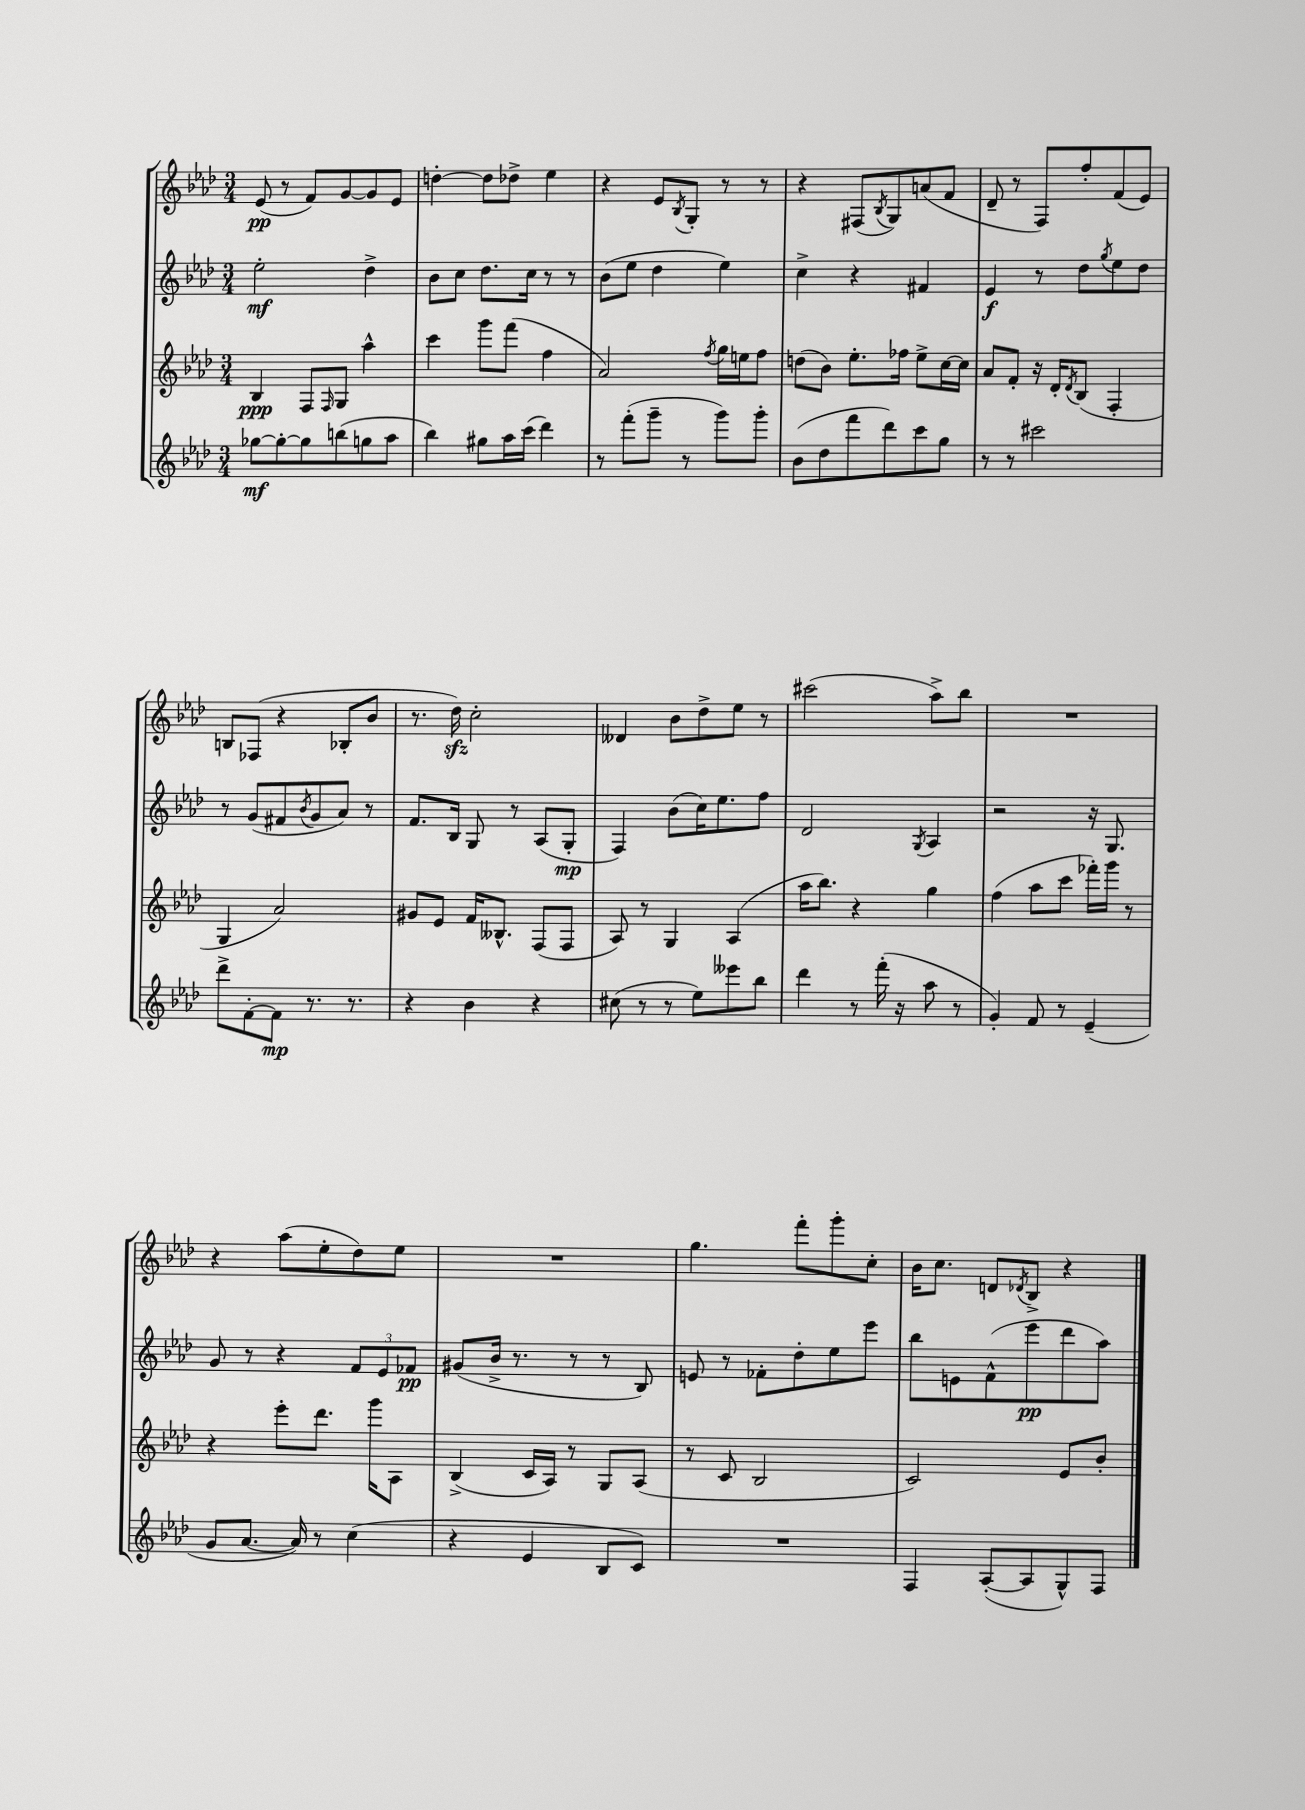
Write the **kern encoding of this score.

**kern	**kern	**kern	**kern
*staff4	*staff3	*staff2	*staff1
*clefG2	*clefG2	*clefG2	*clefG2
*k[b-e-a-d-]	*k[b-e-a-d-]	*k[b-e-a-d-]	*k[b-e-a-d-]
*M3/4	*M3/4	*M3/4	*M3/4
[8gg-\L	4B-/	2ee-'\	(8e-/
8gg-'\_	.	.	8r
8gg-\]	8F/L	.	8f/L)
.	16qqF/	.	.
(8bb\	8G/J	.	[8g/
8gg\	4aa-^^\	4dd-^\	8g/]
8aa-\J	.	.	8e-/J
=	=	=	=
4bb-\)	4ccc\	8b-\L	[4dd'\
.	.	8cc\J	.
8gg#\L	8ggg\L	8.dd-\L	8dd\]L
16aa-\L	(8fff\J	.	8dd-^\J
(16ccc\JJ	.	16cc\Jk	.
4ddd-\)	4ff\	8r	4ee-\
.	.	8r	.
=	=	=	=
8r	2a-/)	(8b-\L	4r
(8fff'\L	.	8ee-\J	.
8ggg~\J	.	4dd-\	8e-/L
.	.	.	8qB-/
8r	.	.	8G'/J
.	8qff/	.	.
8ggg\L)	16gg\LL	4ee-\)	8r
.	16ee\J	.	.
8ggg'\J	8ff\J	.	8r
=	=	=	=
(8b-\L	(8dd\L	4cc^\	4r
8dd-\	8b-\J)	.	.
8fff\	8.ee-'\L	4r	(8F#/L
.	.	.	8qB-/
8ddd-\)	.	.	8G/)
.	16ff-\Jk	.	.
8ccc\	8ee-^\L	4f#/	(8a/
8gg\J	[16cc\L	.	8f/J
.	16cc\]JJ	.	.
=	=	=	=
8r	8a-/L	4e-/	8d-~/
8r	8f'/J	.	8r
2ccc#\	16r	8r	8F/L)
.	16d-'/LK	.	.
.	8qd-/	.	.
.	(8B-/J	8dd-\L	8ff'/
.	.	8qgg/	.
.	4F'/	8ee-\	(8f/
.	.	8dd-\J	8e-/J)
=	=	=	=
8ddd-^\L	4G/	8r	8B/L
[8f'\	.	(8g/L	(8F-/J
8f\]J	2a-/)	8f#/	4r
.	.	8qb-/	.
8.r	.	8g/	.
.	.	8a-/J)	8B-'/L
8.r	.	.	.
.	.	8r	8b-/J
=	=	=	=
4r	8g#/L	8.f/L	8.r
.	8e-/J	.	.
.	.	16B-/Jk	16dd-\)
4b-\	16f/LK	8G/	2cc'\
.	8.B--^^/J	.	.
.	.	8r	.
4r	(8F/L	(8A-/L	.
.	8F/J	8G'/J	.
=	=	=	=
(8cc#\	8A-/)	4F/)	4d--/
8r	8r	.	.
8r	4G/	(8b-\L	8b-\L
8ee-\L)	.	16cc\K)	8dd-^\
.	.	8.ee-\	.
8eee--\	(4A-/	.	8ee-\J
8bb-\J	.	8ff\J	8r
=	=	=	=
4ddd-\	16aa-\LK	2d-/	(2ccc#\
.	8.bb-\J)	.	.
8r	4r	.	.
(16fff'\	.	.	.
16r	.	.	.
.	.	8qG/	.
8aa-\	4gg\	4A-/	8aa-^\L)
8r	.	.	8bb-\J
=	=	=	=
4g'/)	(4ff\	2r	2.r
8f/	8aa-\L	.	.
8r	8ccc\J	.	.
(4e-~/	16fff-'\LL)	16r	.
.	16ggg\JJ	8.G/	.
.	8r	.	.
=	=	=	=
8g/L	4r	8g/	4r
[8.a-/J	.	8r	.
.	8eee-'\L	4r	(8aa-\L
16a-/])	.	.	.
8r	8.ddd-\J	.	8ee-'\
(4cc\	.	12f/L	8dd-\)
.	16ggg\LK	.	.
.	.	12e-/	.
.	8A-\J	.	8ee-\J
.	.	12f-/J	.
=	=	=	=
4r	(4B-^/	(8g#/L	2.r
.	.	16b-^/Jk	.
.	.	8.r	.
4e-/	16c/LL	.	.
.	16A-/JJ)	.	.
.	8r	8r	.
8B-/L	8G/L	8r	.
8c/J)	(8A-/J	8B-/)	.
=	=	=	=
2.r	8r	8e/	4.gg\
.	8c/	8r	.
.	2B-/	8f-'\L	.
.	.	8dd-'\	8fff'\L
.	.	8ee-\	8ggg'\
.	.	8eee-\J	8cc'\J
=	=	=	=
4F/	2c/)	8bb-\L	16b-\LK
.	.	.	8.cc\J
.	.	8e\	.
([8A-'/L	.	(8f^^\	8d/L
.	.	.	8qd-/
8A-/]	.	8eee-\	8B-^/J
8G^^/)	8e-/L	8ddd-\	4r
8F/J	8b-'/J	8aa-\J)	.
==	==	==	==
*-	*-	*-	*-
